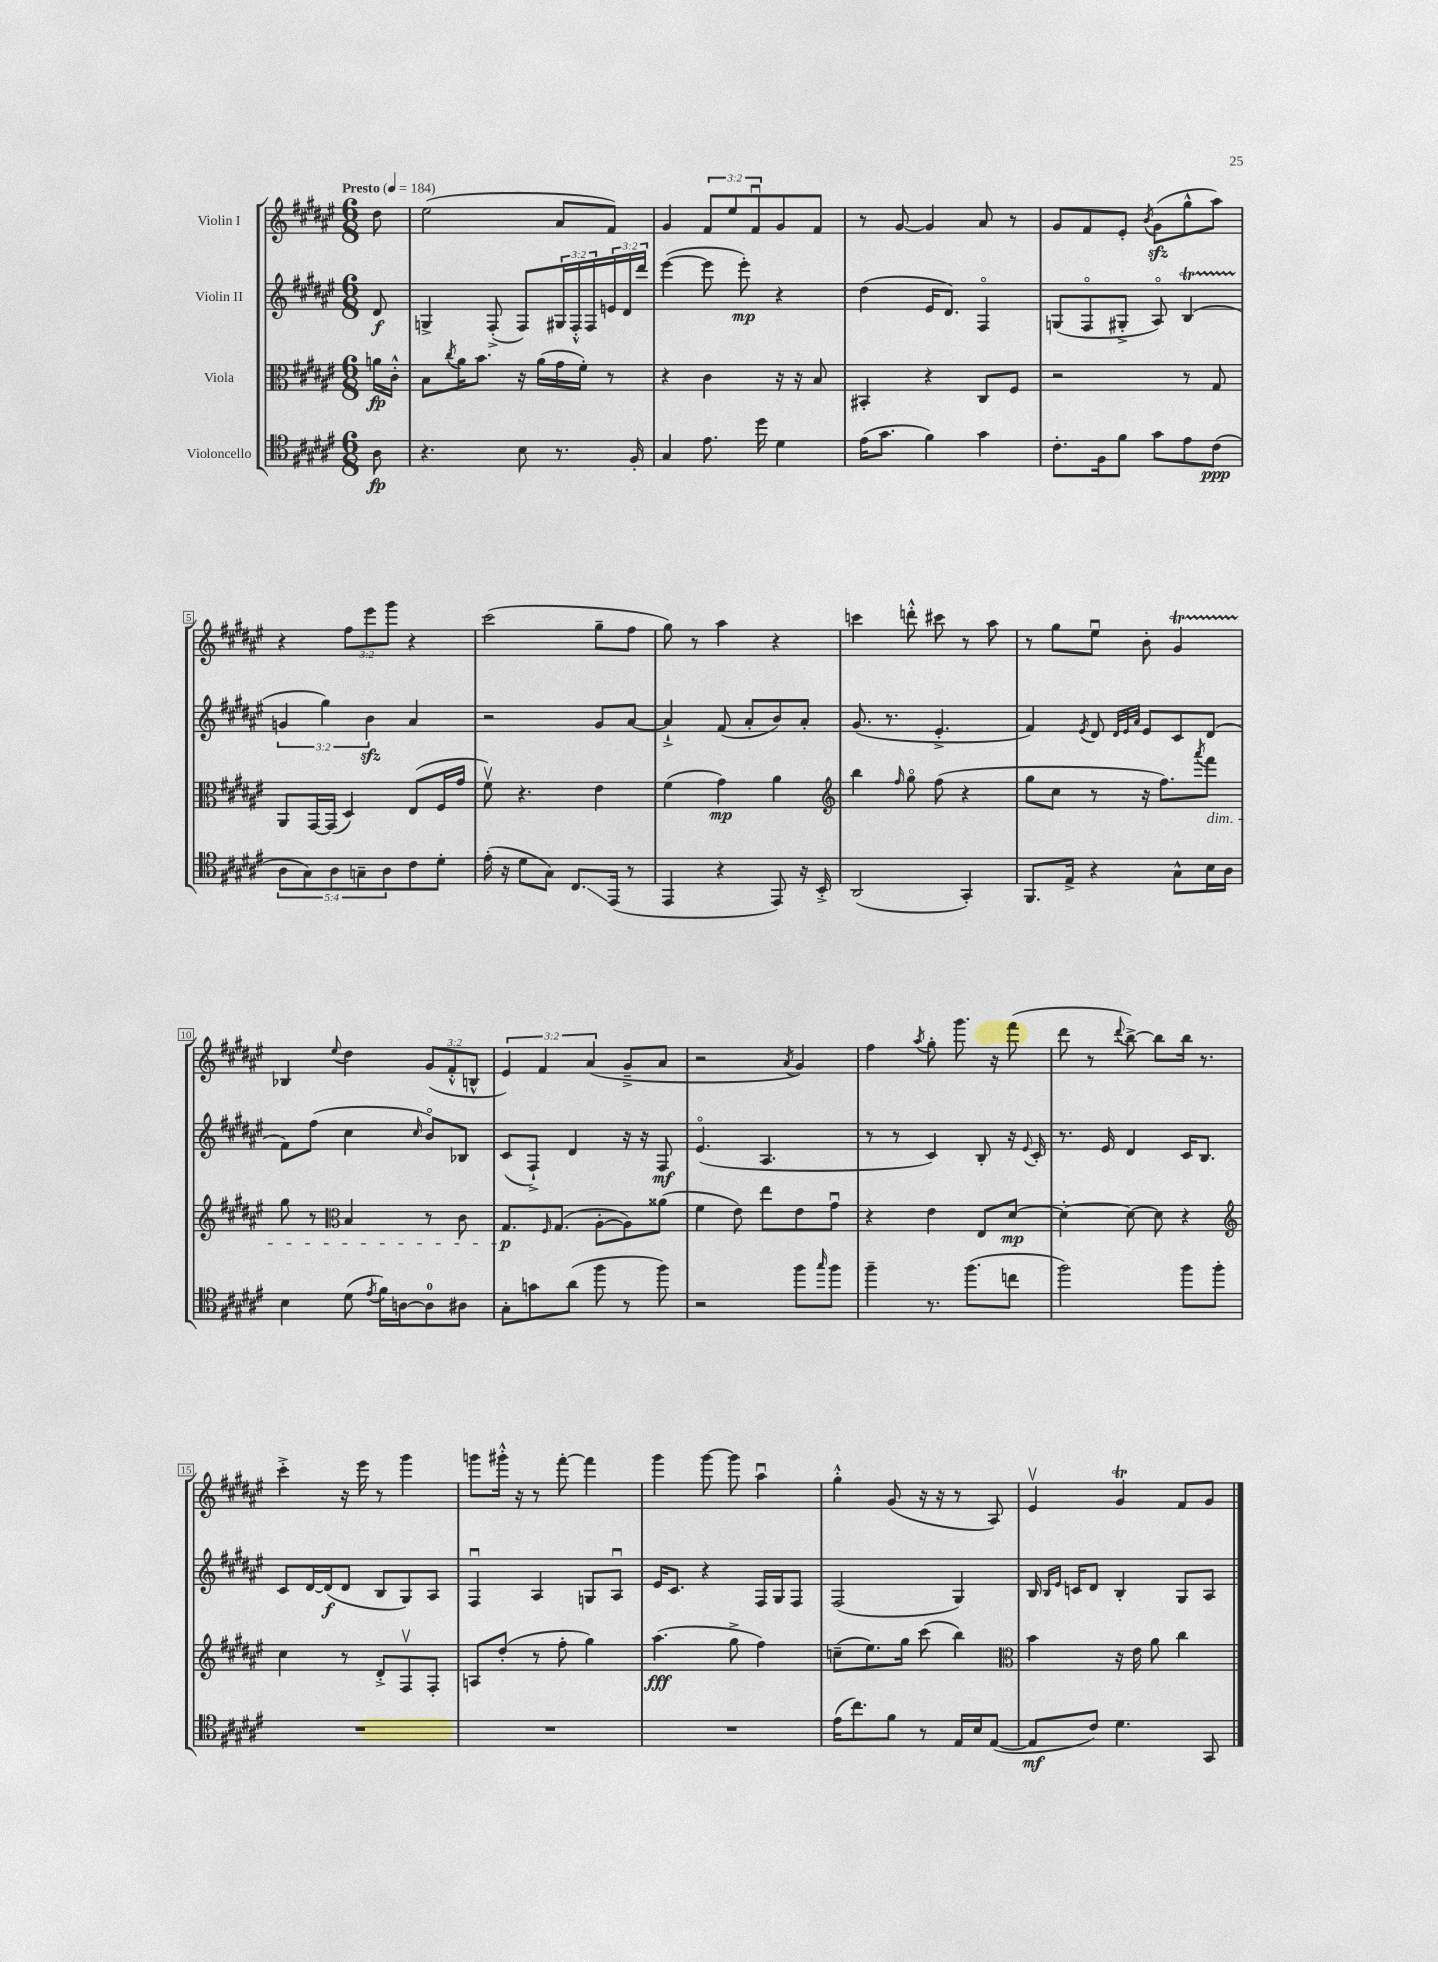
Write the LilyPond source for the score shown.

<<
\new StaffGroup <<
\new Staff = "s0" \with { instrumentName = "Violin I" } {
    \clef treble \key fis \major \numericTimeSignature \time 6/8 \override Staff.TupletNumber.text = #tuplet-number::calc-fraction-text \partial 8 \tempo "Presto" 4 = 184
    dis''8 |
    eis''2( ais'8 fis'8) |
    gis'4 \tuplet 3/2 { fis'8 eis''8 fis'8\downbow } gis'8 fis'8 |
    r8 gis'8~ gis'4 ais'8 r8 |
    gis'8 fis'8 eis'8-. \acciaccatura { b'8 } gis'8\sfz( gis''8-^ ais''8) |
    r4 \tuplet 3/2 { fis''8 eis'''8 gis'''8 } r4 |
    cis'''2( gis''8-- fis''8 |
    gis''8) r8 ais''4 r4 |
    c'''4 d'''8-.-^ cis'''8 r8 ais''8 |
    r8 gis''8 eis''8\downbow b'8-. gis'4\startTrillSpan |
    bes4\stopTrillSpan \appoggiatura { eis''8 } dis''4 \tuplet 3/2 { gis'8( fis'8-.-^ b8-^ } |
    \tuplet 3/2 { eis'4) fis'4 ais'4( } gis'8---> ais'8 |
    r2 \acciaccatura { ais'8 } gis'4) |
    fis''4 \acciaccatura { ais''8 } gis''8-. gis'''8. r16 fis'''8( |
    dis'''8 r8 \appoggiatura { dis'''8 } b''8~->) b''8 b''16 r8. |
    cis'''4-.-> r16 eis'''16 r8 gis'''4 |
    g'''8 gis'''16-.-^ r16 r8 fis'''8~-. fis'''4 |
    gis'''4 gis'''8~ gis'''8 ais''4\downbow |
    gis''4-.-^ gis'8( r16 r16 r8 ais8) |
    eis'4\upbow gis'4\trill fis'8 gis'8 \bar "|." |
}
\new Staff = "s1" \with { instrumentName = "Violin II" } {
    \clef treble \key fis \major \numericTimeSignature \time 6/8 \override Staff.TupletNumber.text = #tuplet-number::calc-fraction-text \partial 8
    dis'8\f |
    g4-> fis8-.->( fis8) \tuplet 3/2 { gis16 fis16-.-^ fis16 } \tuplet 3/2 { e'16 dis'16 dis'''16 } |
    eis'''4~( eis'''8 eis'''8-.\mp) r4 |
    dis''4( eis'16 dis'8.) fis4\flageolet |
    g8( fis8\flageolet gis8-.-> ais8\flageolet) b4\startTrillSpan( |
    \tuplet 3/2 { g'4\stopTrillSpan gis''4) b'4\sfz } ais'4 |
    r2 gis'8 ais'8~ |
    ais'4-!-> fis'8( ais'8-. b'8) ais'8-. |
    gis'8.( r8. eis'4.-.-> |
    fis'4) \acciaccatura { eis'8 } dis'8 \grace { dis'32 eis'32 ais'32 } eis'8 cis'8 dis'8( |
    fis'8) fis''8( cis''4 \grace { cis''16 } b'8\flageolet) bes8 |
    cis'8( fis8-!->) dis'4 r16 r16 fis8\mf |
    eis'4.\flageolet( ais4. |
    r8 r8 cis'4) b8-. r16 \appoggiatura { eis'8 } cis'16-. |
    r8. eis'16 dis'4 cis'16 b8. |
    cis'8 dis'16~ dis'16\f( dis'8 b8 gis8) ais8 |
    fis4\downbow ais4 g8 ais8\downbow |
    eis'16 cis'8. r4 fis16 gis16 fis8 |
    fis2( gis4) |
    b16 \grace { b16 eis'16 } c'16 dis'8 b4-. gis8 ais8 \bar "|." |
}
\new Staff = "s2" \with { instrumentName = "Viola" } {
    \clef alto \key fis \major \numericTimeSignature \time 6/8 \partial 8
    a'16\fp cis'16-.-^ |
    b8 \acciaccatura { cis''8 } ais'16 b'8. r16 ais'16( gis'16 fis'16-.) r8 |
    r4 cis'4 r16 r16 b8 |
    bis,4-. r4 cis8 fis8 |
    r2 r8 gis8 |
    ais,8 gis,16~ gis,16( dis4) eis8( fis16 gis'16 |
    fis'8\upbow) r4. eis'4 |
    fis'4( gis'4\mp) ais'4 |
    \clef treble b''4 \grace { fis''16 } gis''8\flageolet fis''8( r4 |
    gis''8 cis''8 r8 r16 fis''8.) \acciaccatura { ais'''8 } fis'''8\dim |
    gis''8 r8 \clef alto b4 r8 cis'8 |
    gis8.\p\! \grace { fis16 } gis8.( ais8~-. ais8) aisis'8( |
    fis'4 eis'8) eis''8 eis'8 gis'8\downbow |
    r4 eis'4 eis8 dis'8~\mp |
    dis'4~-. dis'8~ dis'8 r4 |
    \clef treble cis''4 r8 dis'8-.-> fis8\upbow fis8-. |
    a8 dis''8-.( r8 fis''8-. gis''4) |
    ais''4.\fff( gis''8-> fis''4) |
    c''8--( eis''8.) gis''16 cis'''8( b''4) |
    \clef alto b'4 r16 eis'16 ais'8 cis''4 \bar "|." |
}
\new Staff = "s3" \with { instrumentName = "Violoncello" } {
    \clef tenor \key fis \major \numericTimeSignature \time 6/8 \override Staff.TupletNumber.text = #tuplet-number::calc-fraction-text \partial 8
    ais8\fp |
    r4. b8 r8. fis16-. |
    gis4 eis'8. dis''16 dis'4 |
    eis'16( gis'8. fis'4) gis'4 |
    cis'8.-. fis16 fis'8 gis'8 eis'8 cis'8\ppp( |
    \tuplet 5/4 { ais8 gis8) ais8 g8-- ais8 } cis'8 dis'8-. |
    eis'16-.( r16 dis'8 gis8) cis8.\glissando eis,16( r8 |
    eis,4 r4 eis,8) r16 b,16-.-> |
    ais,2( gis,4-.) |
    fis,8. eis16-> r4 gis8-^ b16 ais16 |
    b4 dis'8( \acciaccatura { eis'8 } fis'16) a16~ a8-0 ais8 |
    gis8-. g'8 ais'8( fis''8 r8 fis''8) |
    r2 fis''8 \grace { gis''16 } fis''8 |
    fis''4-- r8. fis''8.( c''8 |
    fis''2) fis''8 fis''8-. |
    R2. |
    R2. |
    R2. |
    eis'16( cis''8.) fis'8 r8 eis16 b16 eis8~( |
    eis8\mf cis'8) dis'4. gis,8 \bar "|." |
}
>>
>>
\layout { \context { \Score \override BarNumber.stencil = #(make-stencil-boxer 0.1 0.3 ly:text-interface::print) } }
